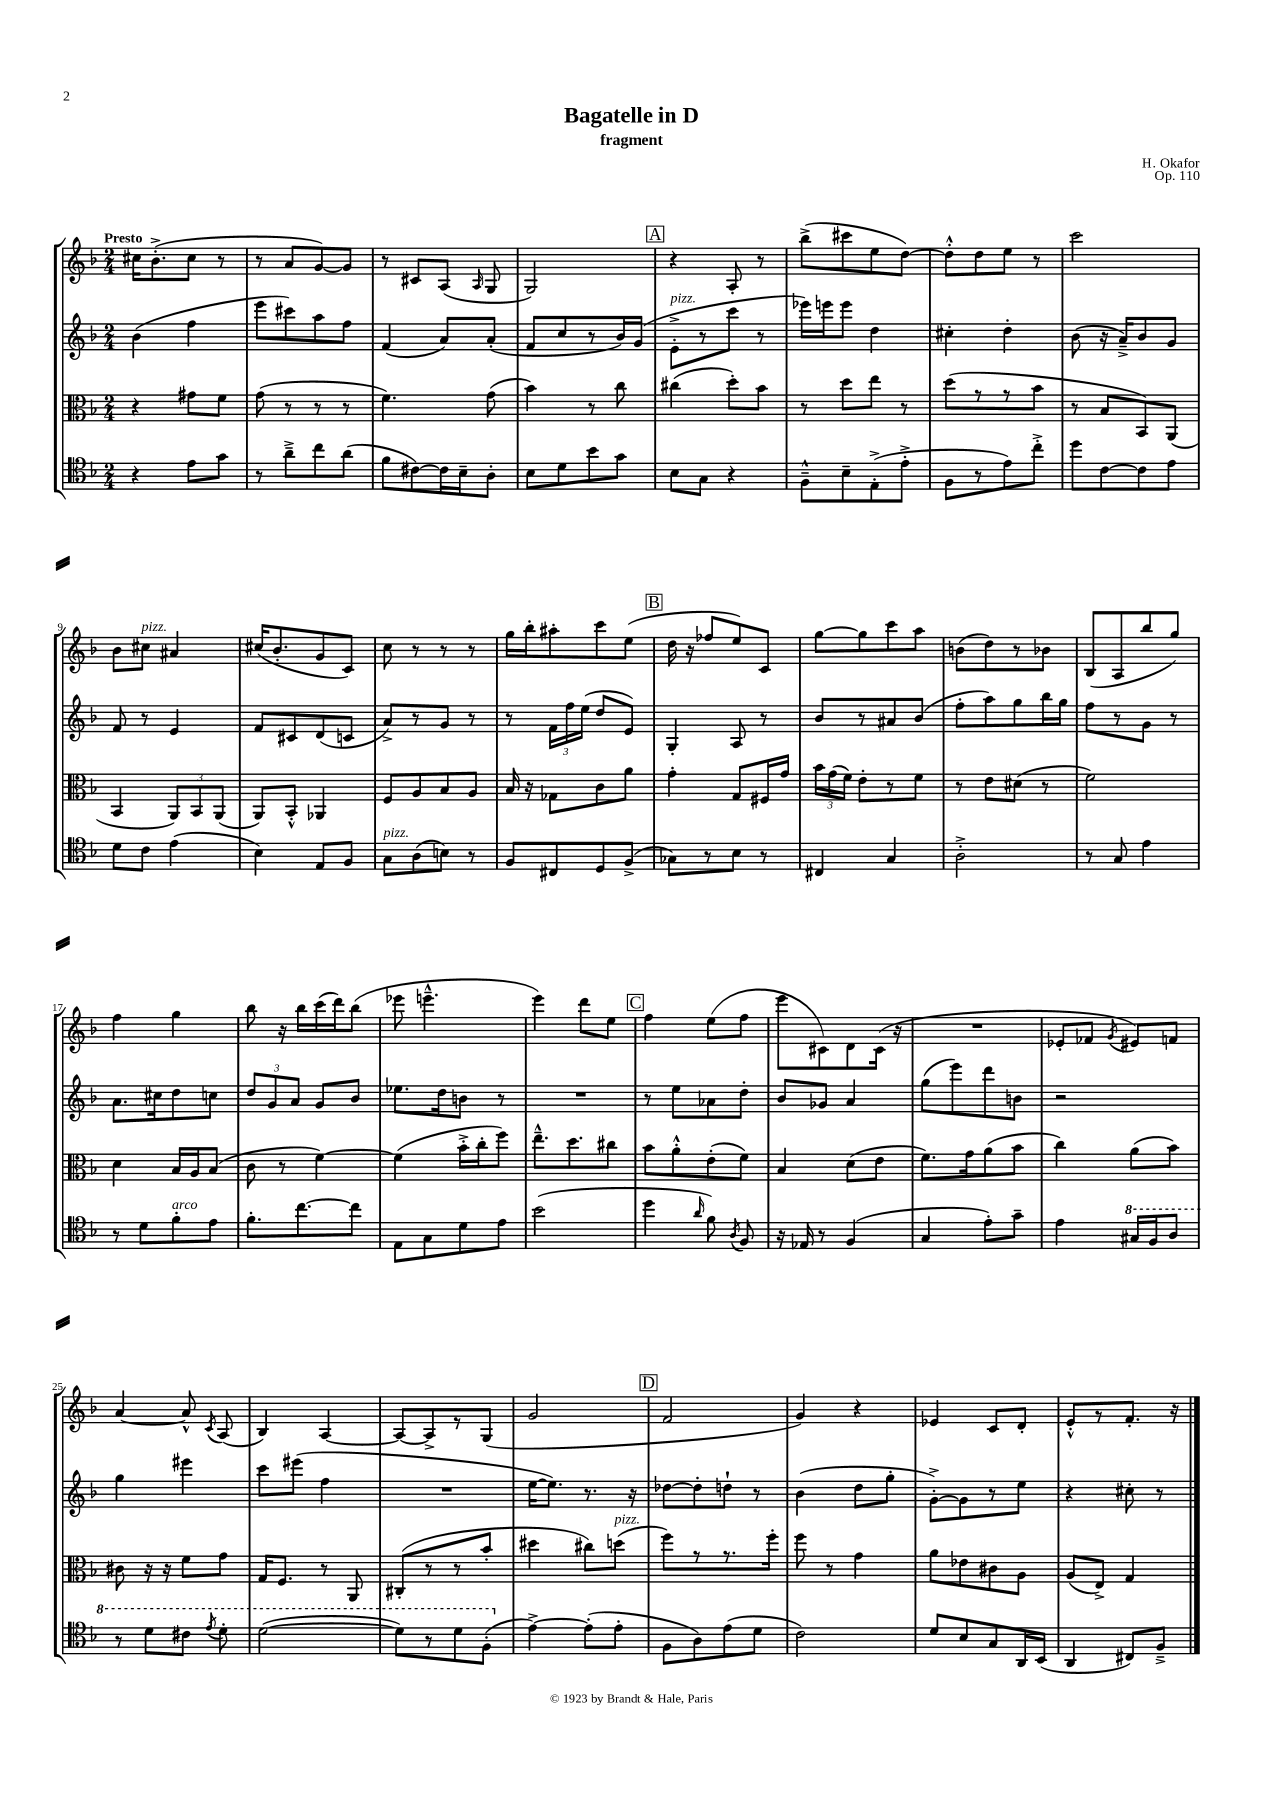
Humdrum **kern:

**kern	**kern	**kern	**kern
*staff4	*staff3	*staff2	*staff1
*clefC4	*clefC3	*clefG2	*clefG2
*k[b-]	*k[b-]	*k[b-]	*k[b-]
*M2/4	*M2/4	*M2/4	*M2/4
4r	4r	(4b-\	16cc#\LK
.	.	.	(8.b-'^\
8e\L	8g#\L	4ff\	8cc#\J
8g\J	8f\J	.	8r
=	=	=	=
8r	(8g\	8eee\L	8r
8a~^\L	8r	8ccc#\)	8a/L
8cc\	8r	8aa\	[8g/)
(8a\J	8r	8ff\J	8g/]J
=	=	=	=
8f\L	4.f\)	(4f/	8r
[8c#\)	.	.	8c#/L
16c#\]L	.	8a/L)	(8A/J
16B-~\J	.	.	.
.	.	.	16qqA/
8A'\J	(8g\	(8a'/J	8G/
=	=	=	=
8B-\L	4b-\)	8f/L	2G/)
8d\	.	8cc/	.
8b-\	8r	8r	.
8g\J	8cc\	16b-/L)	.
.	.	(16g/JJ	.
=	=	=	=
8B-\L	(4cc#\	8e'^\L	4r
8G\J	.	8r	.
4r	8dd'\L)	8ccc\J	8A'/
.	8b-\J	8r	8r
=	=	=	=
8F~^^\L	8r	16eee-\LL)	(8bb-^\L
.	.	16eee\J	.
8B-~\	8dd\L	8eee\J	8ccc#\
(8E'^\	8ee\J	4dd\	8ee\
8e'^\J	8r	.	[8dd\J)
=	=	=	=
8F\L	(8dd\L	4cc#'\	8dd'^^\]L
8r	8r	.	8dd\
8e\)	8r	4dd'\	8ee\J
8cc'^\J	8b-\J	.	8r
=	=	=	=
8dd\L	8r	(8b-\	2ccc\
[8c\	8B-/L	16r	.
.	.	16a~^/LK)	.
8c\]	8BB-/)	8b-/	.
8e\J	(8AA/J	8g/J	.
=	=	=	=
8d\L	4BB-/	8f/	8b-\L
8c\J	.	8r	8cc#\J
(4e\	12AA/L)	4e/	4a#/
.	12BB-/	.	.
.	(12AA/J	.	.
=	=	=	=
4B-\)	8AA/L)	8f/L	(16cc#/LK
.	.	.	8.b-'/
.	8BB-'^^/J	8c#/	.
8E/L	4AA-/	(8d/	8g/
8F/J	.	8c/J	8c/J)
=	=	=	=
8G\L	8F/L	8a^/L)	8cc\
(8A\	8A/	8r	8r
8B\J)	8B-/	8g/J	8r
8r	8A/J	8r	8r
=	=	=	=
8F/L	16B-/	8r	16gg\LL
.	16r	.	16bb-'\J
8C#/	8G-\L	24f\LL	8aa#'\
.	.	24ff\	.
.	.	(24ee\JJ	.
8D/	8c\	8dd/L	8ccc\
(8F^/J	8a\J	8e/J)	(8ee\J
=	=	=	=
8G-\L)	4g'\	4G'/	16dd\
.	.	.	16r
8r	.	.	8ff-/L
8B-\J	8G/L	8A/	8ee/)
8r	16F#/L	8r	8c/J
.	16g/JJ	.	.
=	=	=	=
4C#/	24b-\LL	8b-/L	[8gg\L
.	(24g\	.	.
.	24f\JJ)	.	.
.	8e'\L	8r	8gg\]
4G/	8r	8a#/	8ccc\
.	8f\J	(8b-/J	8aa\J
=	=	=	=
2A'^\	8r	8ff'\L	(8b\L
.	8e\L	8aa\)	8dd\)
.	(8d#\J	8gg\	8r
.	8r	16bb-\L	8b-\J
.	.	16gg\JJ	.
=	=	=	=
8r	2f\)	8ff\L	(8B-/L
8G/	.	8r	8A/
4e\	.	8g\J	8bb-/
.	.	8r	8gg/J)
=	=	=	=
8r	4d\	8.a\L	4ff\
8d\L	.	.	.
.	.	16cc#\k	.
8f'\	16B-/LL	8dd\	4gg\
.	16A/J	.	.
8e\J	(8B-/J	8cc\J	.
=	=	=	=
8.f'\L	8c\	12dd/L	8bb-\
.	.	12g/	.
.	8r	.	16r
.	.	12a/J	.
[8.cc\	.	.	16bb-\LL
.	[4f\)	8g/L	(16ccc\
.	.	.	16ddd\J)
8cc\]J	.	8b-/J	(8bb-\J
=	=	=	=
8E\L	(4f\]	8.ee-\L	8eee-\
8G\	.	.	4.eee~^^\
.	.	16dd\k	.
8d\	16b-'^\LL	8b\J	.
.	16cc'\J	.	.
8e\J	8ff\J)	8r	.
=	=	=	=
(2b-\	8.ee~^^\L	2r	4eee\)
.	8.dd\	.	.
.	.	.	8ddd\L
.	8cc#\J	.	8ee\J
=	=	=	=
4dd\	8b-\L	8r	4ff\
.	8a'^^\	8ee\L	.
16qqa/	.	.	.
8f\)	(8e'\	8a-\	(8ee\L
8qA/	.	.	.
8F/	8f\J)	8dd'\J	8ff\J
=	=	=	=
16r	4B-/	8b-/L	8eee\L
16E-/	.	.	.
8r	.	8g-/J	8c#\)
(4F/	(8d\L	4a/	8d\
.	8e\J	.	(16c#\Jk
.	.	.	16r
=	=	=	=
4G/	8.f\L)	(8gg\L	2r
.	.	8eee\)	.
.	16g\k	.	.
8e'\L)	(8a\	8ddd\	.
8g~\J	8b-\J	8b\J	.
=	=	=	=
4e\	4cc\)	2r	8e-'/L
.	.	.	8f-/J
.	.	.	8qg/
16g#/LL	(8a\L	.	8e#/L)
16f/J	.	.	.
8a/J	8b-\J)	.	8f/J
=	=	=	=
8r	8c#\	4gg\	[4a/
8dd\L	16r	.	.
.	16r	.	.
8cc#\J	8f\L	4eee#\	8a^^/]
8qee/	.	.	8qc/
8dd'\	8g\J	.	(8A/
=	=	=	=
([2dd\	16G/LK	8ccc\L	4B-/)
.	8.F/J	.	.
.	.	(8eee#\J	.
.	8r	4ff\	[4A/
.	8AA/	.	.
=	=	=	=
8dd\]L)	(8C#'/L	2r	8A/_L
8r	8r	.	8A^/]
8dd\	8r	.	8r
(8f'\J	8b-'/J	.	(8G/J
=	=	=	=
[4e^\)	4dd#\	[16ee\LK	2g/
.	.	8.ee\]J)	.
(8e'\]L	8cc#\L)	8.r	.
8e'\J	(8dd\J	.	.
.	.	16r	.
=	=	=	=
8F\L	8ff\L)	[8dd-\L	2f/
8A\)	8r	8dd-'\]	.
(8e\	8.r	8dd`\J	.
8d\J	.	8r	.
.	16ff'\Jk	.	.
=	=	=	=
2c\)	8ff\	(4b-\	4g/)
.	8r	.	.
.	4g\	8dd\L	4r
.	.	8gg'\J	.
=	=	=	=
8d/L	8a\L	[8g'^\L)	4e-/
8B-/	8e-\	8g\]	.
8G/	8c#\	8r	8c/L
16AA/L	8A\J	8ee\J	8d'/J
(16BB-/JJ	.	.	.
=	=	=	=
4AA/	(8A/L	4r	8e'^^/L
.	8E^/J)	.	8r
8C#/L)	4G/	8cc#'\	8.f'/J
8F~^/J	.	8r	.
.	.	.	16r
==	==	==	==
*-	*-	*-	*-
